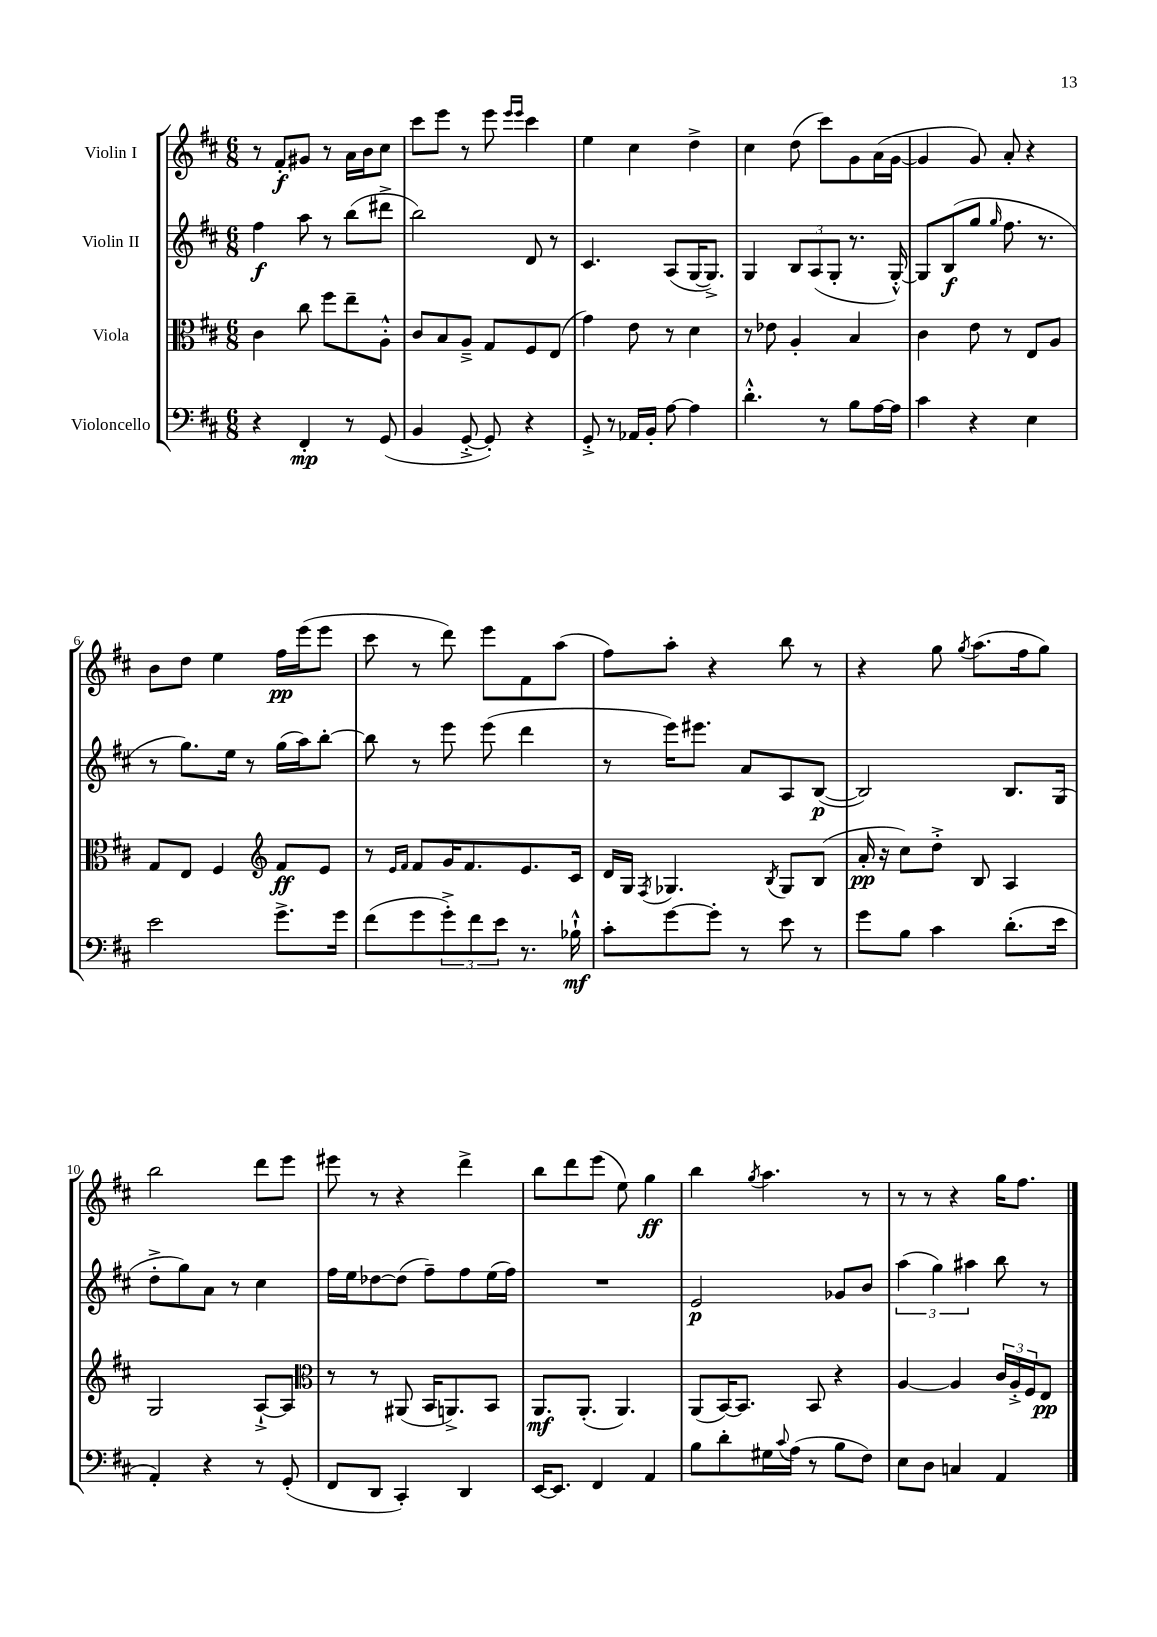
<<
\new StaffGroup <<
\new Staff = "s0" \with { instrumentName = "Violin I" } {
    \clef treble \key d \major \numericTimeSignature \time 6/8
    r8 fis'8-.\f gis'8 r8 a'16 b'16 cis''8 |
    cis'''8 e'''8 r8 e'''8 \grace { e'''16 e'''16 } cis'''4 |
    e''4 cis''4 d''4-> |
    cis''4 d''8( cis'''8) g'8 a'16( g'16~ |
    g'4 g'8) a'8-. r4 |
    b'8 d''8 e''4 fis''16\pp e'''16( e'''8 |
    cis'''8 r8 d'''8) e'''8 fis'8 a''8( |
    fis''8) a''8-. r4 b''8 r8 |
    r4 g''8 \acciaccatura { g''8 } a''8.( fis''16 g''8) |
    b''2 d'''8 e'''8 |
    eis'''8 r8 r4 d'''4-> |
    b''8 d'''8 e'''8( e''8) g''4\ff |
    b''4 \acciaccatura { g''8 } a''4. r8 |
    r8 r8 r4 g''16 fis''8. \bar "|." |
}
\new Staff = "s1" \with { instrumentName = "Violin II" } {
    \clef treble \key d \major \numericTimeSignature \time 6/8
    fis''4\f a''8 r8 b''8( dis'''8-> |
    b''2) d'8 r8 |
    cis'4. a8( g16~ g8.->) |
    g4 \tuplet 3/2 { b8 a8( g8-. } r8. g16~-.-^) |
    g8 b8\f( g''8 \grace { g''16 } fis''8. r8. |
    r8 g''8.) e''16 r8 g''16( a''16) b''8~-. |
    b''8 r8 e'''8 e'''8( d'''4 |
    r8 e'''16) eis'''8. a'8 a8 b8~\p( |
    b2) b8. g16( |
    d''8-.-> g''8) a'8 r8 cis''4 |
    fis''16 e''16 des''8~ des''8( fis''8--) fis''8 e''16( fis''16) |
    R2. |
    e'2\p ges'8 b'8 |
    \tuplet 3/2 { a''4( g''4) ais''4 } b''8 r8 \bar "|." |
}
\new Staff = "s2" \with { instrumentName = "Viola" } {
    \clef alto \key d \major \numericTimeSignature \time 6/8
    cis'4 cis''8 fis''8 e''8-- a8-.-^ |
    cis'8 b8 a8---> g8 fis8 e8( |
    g'4) e'8 r8 d'4 |
    r8 ees'8 a4-. b4 |
    cis'4 e'8 r8 e8 a8 |
    g8 e8 fis4 \clef treble fis'8\ff e'8 |
    r8 \grace { e'16 fis'16 } fis'8 g'16 fis'8. e'8. cis'16 |
    d'16 g16 \acciaccatura { fis8 } ges4. \acciaccatura { b8 } ges8 b8( |
    a'16-.\pp r16 cis''8) d''8-.-> b8 a4 |
    g2 a8~-!-> a8 |
    \clef alto r8 r8 ais,8( b,16 a,8.->) b,8 |
    a,8.\mf a,8.-.( a,4.) |
    a,8( b,16~) b,8. b,8 r4 |
    a4~ a4 \tuplet 3/2 { cis'16 a16-.-> fis16 } e8\pp \bar "|." |
}
\new Staff = "s3" \with { instrumentName = "Violoncello" } {
    \clef bass \key d \major \numericTimeSignature \time 6/8
    r4 fis,4-.\mp r8 g,8( |
    b,4 g,8~-.-> g,8-.) r4 |
    g,8-.-> r8 aes,16 b,16-. a8~ a4 |
    d'4.-.-^ r8 b8 a16~ a16 |
    cis'4 r4 e4 |
    e'2 g'8.-> g'16 |
    fis'8( g'8 \tuplet 3/2 { g'8-.->) fis'8 e'8 } r8. bes16-!-^\mf |
    cis'8-. g'8~ g'8-. r8 e'8 r8 |
    g'8 b8 cis'4 d'8.-.( e'16 |
    a,4-.) r4 r8 g,8-.( |
    fis,8 d,8 cis,4-.) d,4 |
    e,16~ e,8. fis,4 a,4 |
    b8 d'8-. gis16 \appoggiatura { cis'8 } a16( r8 b8 fis8) |
    e8 d8 c4 a,4 \bar "|." |
}
>>
>>
